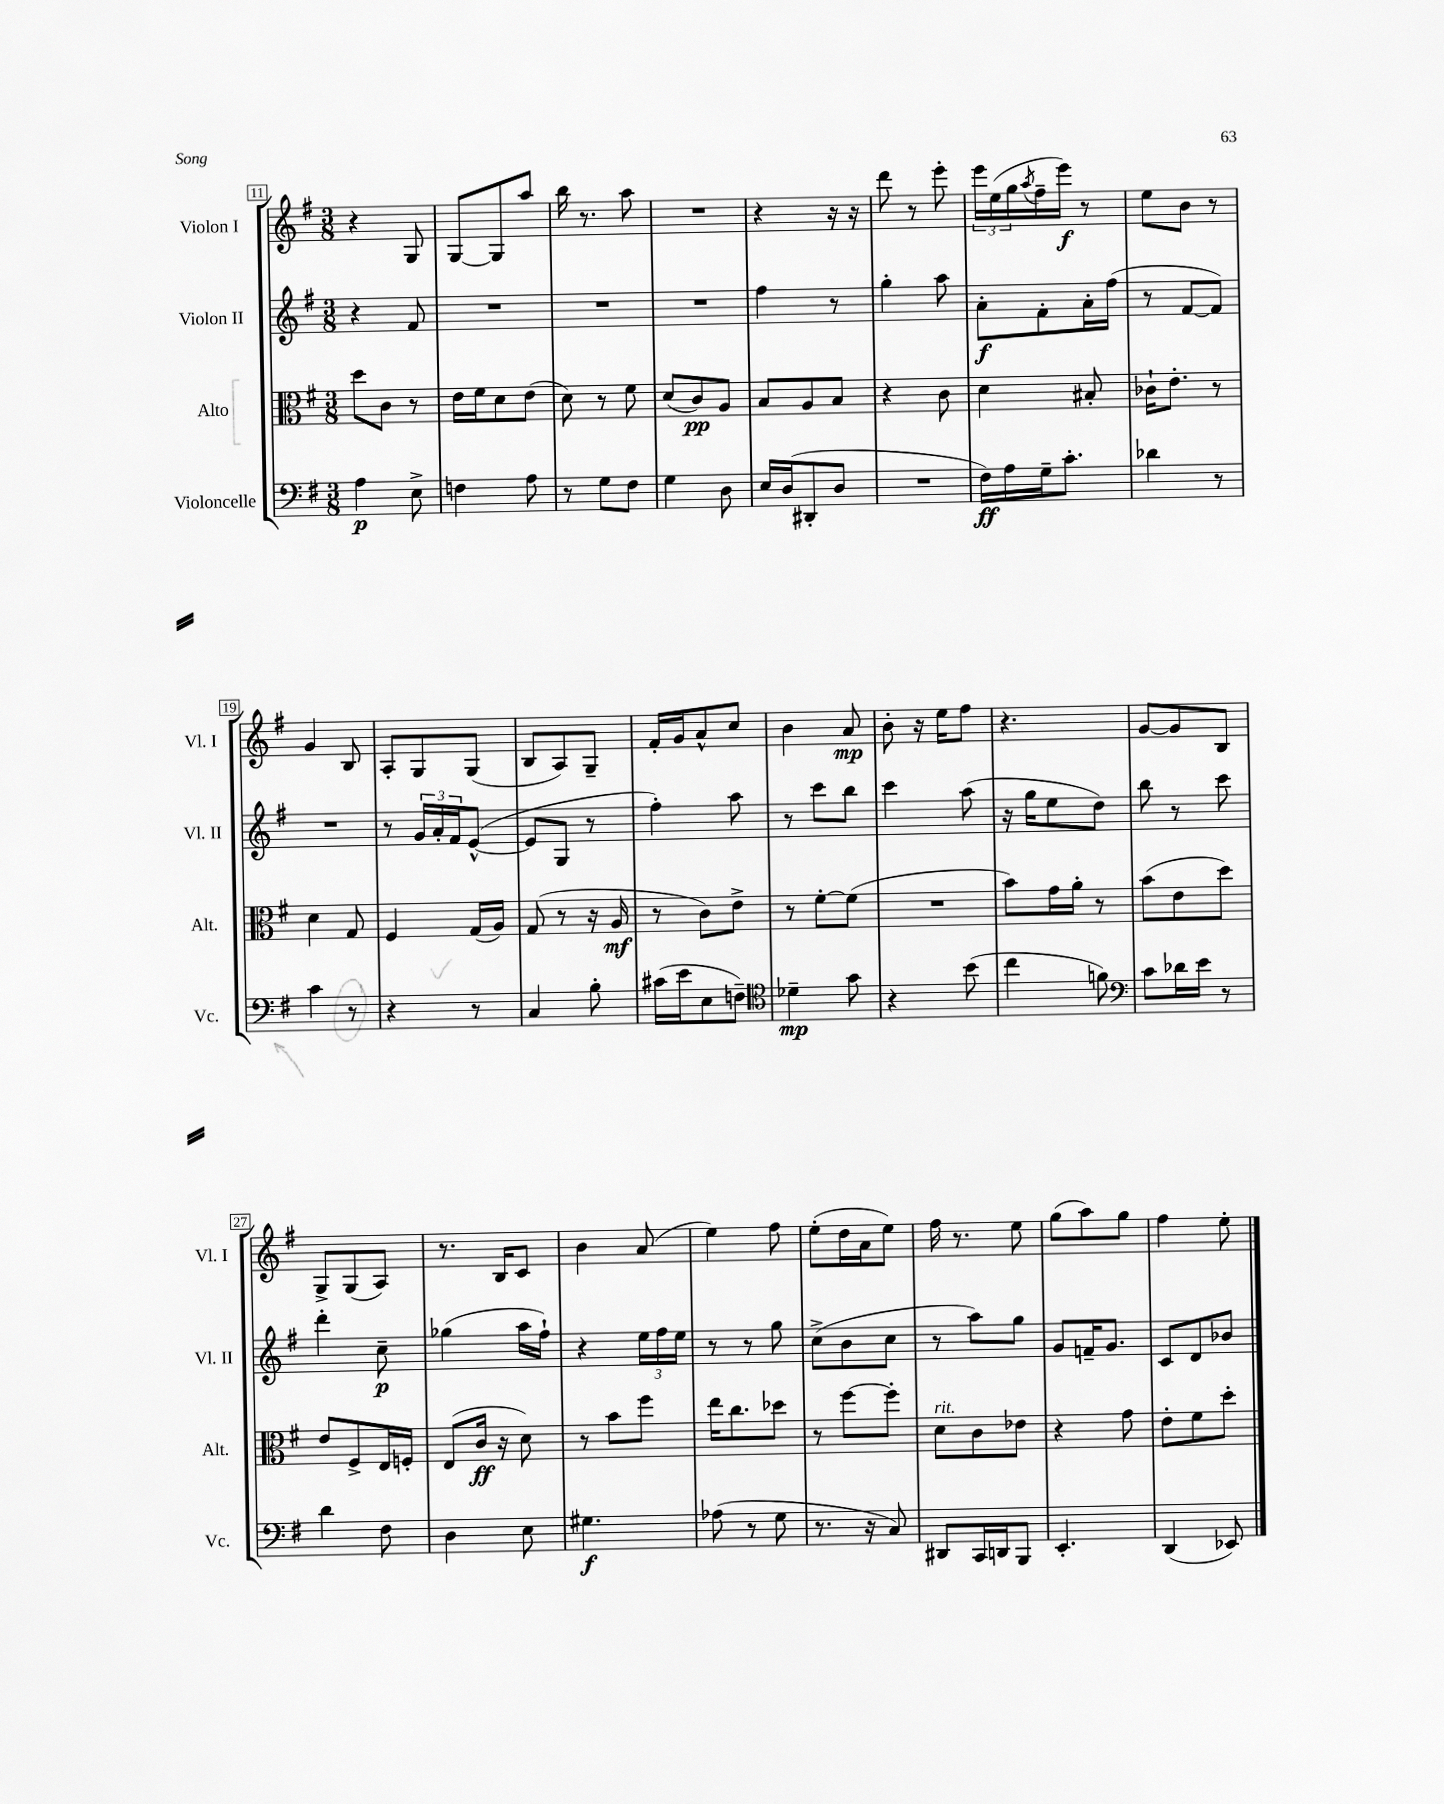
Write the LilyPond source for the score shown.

<<
\new StaffGroup <<
\new Staff = "s0" \with { instrumentName = "Violon I" shortInstrumentName = "Vl. I" } {
    \clef treble \key g \major \numericTimeSignature \time 3/8
    r4 g8 |
    g8~ g8 a''8 |
    b''16 r8. a''8 |
    R4. |
    r4 r16 r16 |
    d'''8 r8 e'''8-. |
    \tuplet 3/2 { e'''16 e''16( g''16 } \acciaccatura { a''8 } fis''16-- e'''16\f) r8 |
    e''8 b'8 r8 |
    g'4 b8 |
    a8-. g8 g8( |
    b8 a8) g8-- |
    fis'16-. g'16 a'8-^ c''8 |
    b'4 a'8\mp |
    b'8-. r16 e''16 fis''8 |
    r4. |
    g'8~ g'8 b8 |
    g8-> g8( a8) |
    r8. b16 c'8 |
    b'4 a'8( |
    e''4) fis''8 |
    e''8-.( d''16 a'16 e''8) |
    fis''16 r8. e''8 |
    g''8( a''8) g''8 |
    fis''4 e''8-. \bar "|." |
}
\new Staff = "s1" \with { instrumentName = "Violon II" shortInstrumentName = "Vl. II" } {
    \clef treble \key g \major \numericTimeSignature \time 3/8
    r4 fis'8 |
    R4. |
    R4. |
    R4. |
    fis''4 r8 |
    g''4-. a''8 |
    a'8-.\f fis'8-. a'16-. fis''16( |
    r8 fis'8~ fis'8) |
    R4. |
    r8 \tuplet 3/2 { g'16 a'16-. fis'16 } e'8~-^( |
    e'8 g8 r8 |
    fis''4-.) a''8 |
    r8 c'''8 b''8 |
    c'''4 a''8( |
    r16 g''16 e''8 d''8) |
    b''8 r8 c'''8 |
    d'''4-. c''8--\p |
    ges''4( a''16 fis''16-!) |
    r4 \tuplet 3/2 { e''16 fis''16 e''16 } |
    r8 r8 g''8 |
    c''8->( b'8 c''8 |
    r8 a''8) g''8 |
    g'8 f'16-- g'8. |
    c'8 d'8 bes'8 \bar "|." |
}
\new Staff = "s2" \with { instrumentName = "Alto" shortInstrumentName = "Alt." } {
    \clef alto \key g \major \numericTimeSignature \time 3/8
    d''8 c'8 r8 |
    e'16 fis'16 d'8 e'8( |
    d'8) r8 fis'8 |
    d'8( c'8\pp) a8 |
    b8 a8 b8 |
    r4 c'8 |
    d'4 bis8-. |
    ces'16-! e'8.-. r8 |
    d'4 g8 |
    fis4 g16( a16) |
    g8( r8 r16 a16\mf |
    r8 c'8) e'8-> |
    r8 fis'8~-. fis'8( |
    R4. |
    b'8) g'16 a'16-. r8 |
    b'8( e'8 d''8) |
    e'8 fis8-> e16 f16-. |
    e8( c'16\ff r16 d'8) |
    r8 b'8 fis''8 |
    e''16 c''8. des''8 |
    r8 fis''8~ fis''8-. |
    d'8^\markup { \italic "rit." } c'8 ees'8 |
    r4 g'8 |
    e'8-. fis'8 d''8-. \bar "|." |
}
\new Staff = "s3" \with { instrumentName = "Violoncelle" shortInstrumentName = "Vc." } {
    \clef bass \key g \major \numericTimeSignature \time 3/8
    a4\p e8-> |
    f4 a8 |
    r8 g8 fis8 |
    g4 d8 |
    e16 d16( dis,8-. d8 |
    R4. |
    fis16\ff) a16 g16-- c'8.-. |
    des'4 r8 |
    c'4 r8 |
    r4 r8 |
    c4 b8-. |
    cis'16( e'16 e8 f8--) |
    \clef tenor des'4--\mp g'8 |
    r4 b'8( |
    c''4 f'8) |
    \clef bass c'8 des'16 e'16 r8 |
    d'4 fis8 |
    d4 e8 |
    gis4.\f |
    aes8( r8 g8 |
    r8. r16 c8) |
    dis,8 c,16 d,16 b,,8 |
    e,4.-. |
    d,4( ees,8) \bar "|." |
}
>>
>>
\layout { \context { \Score currentBarNumber = #11 \override BarNumber.stencil = #(make-stencil-boxer 0.1 0.3 ly:text-interface::print) } }
